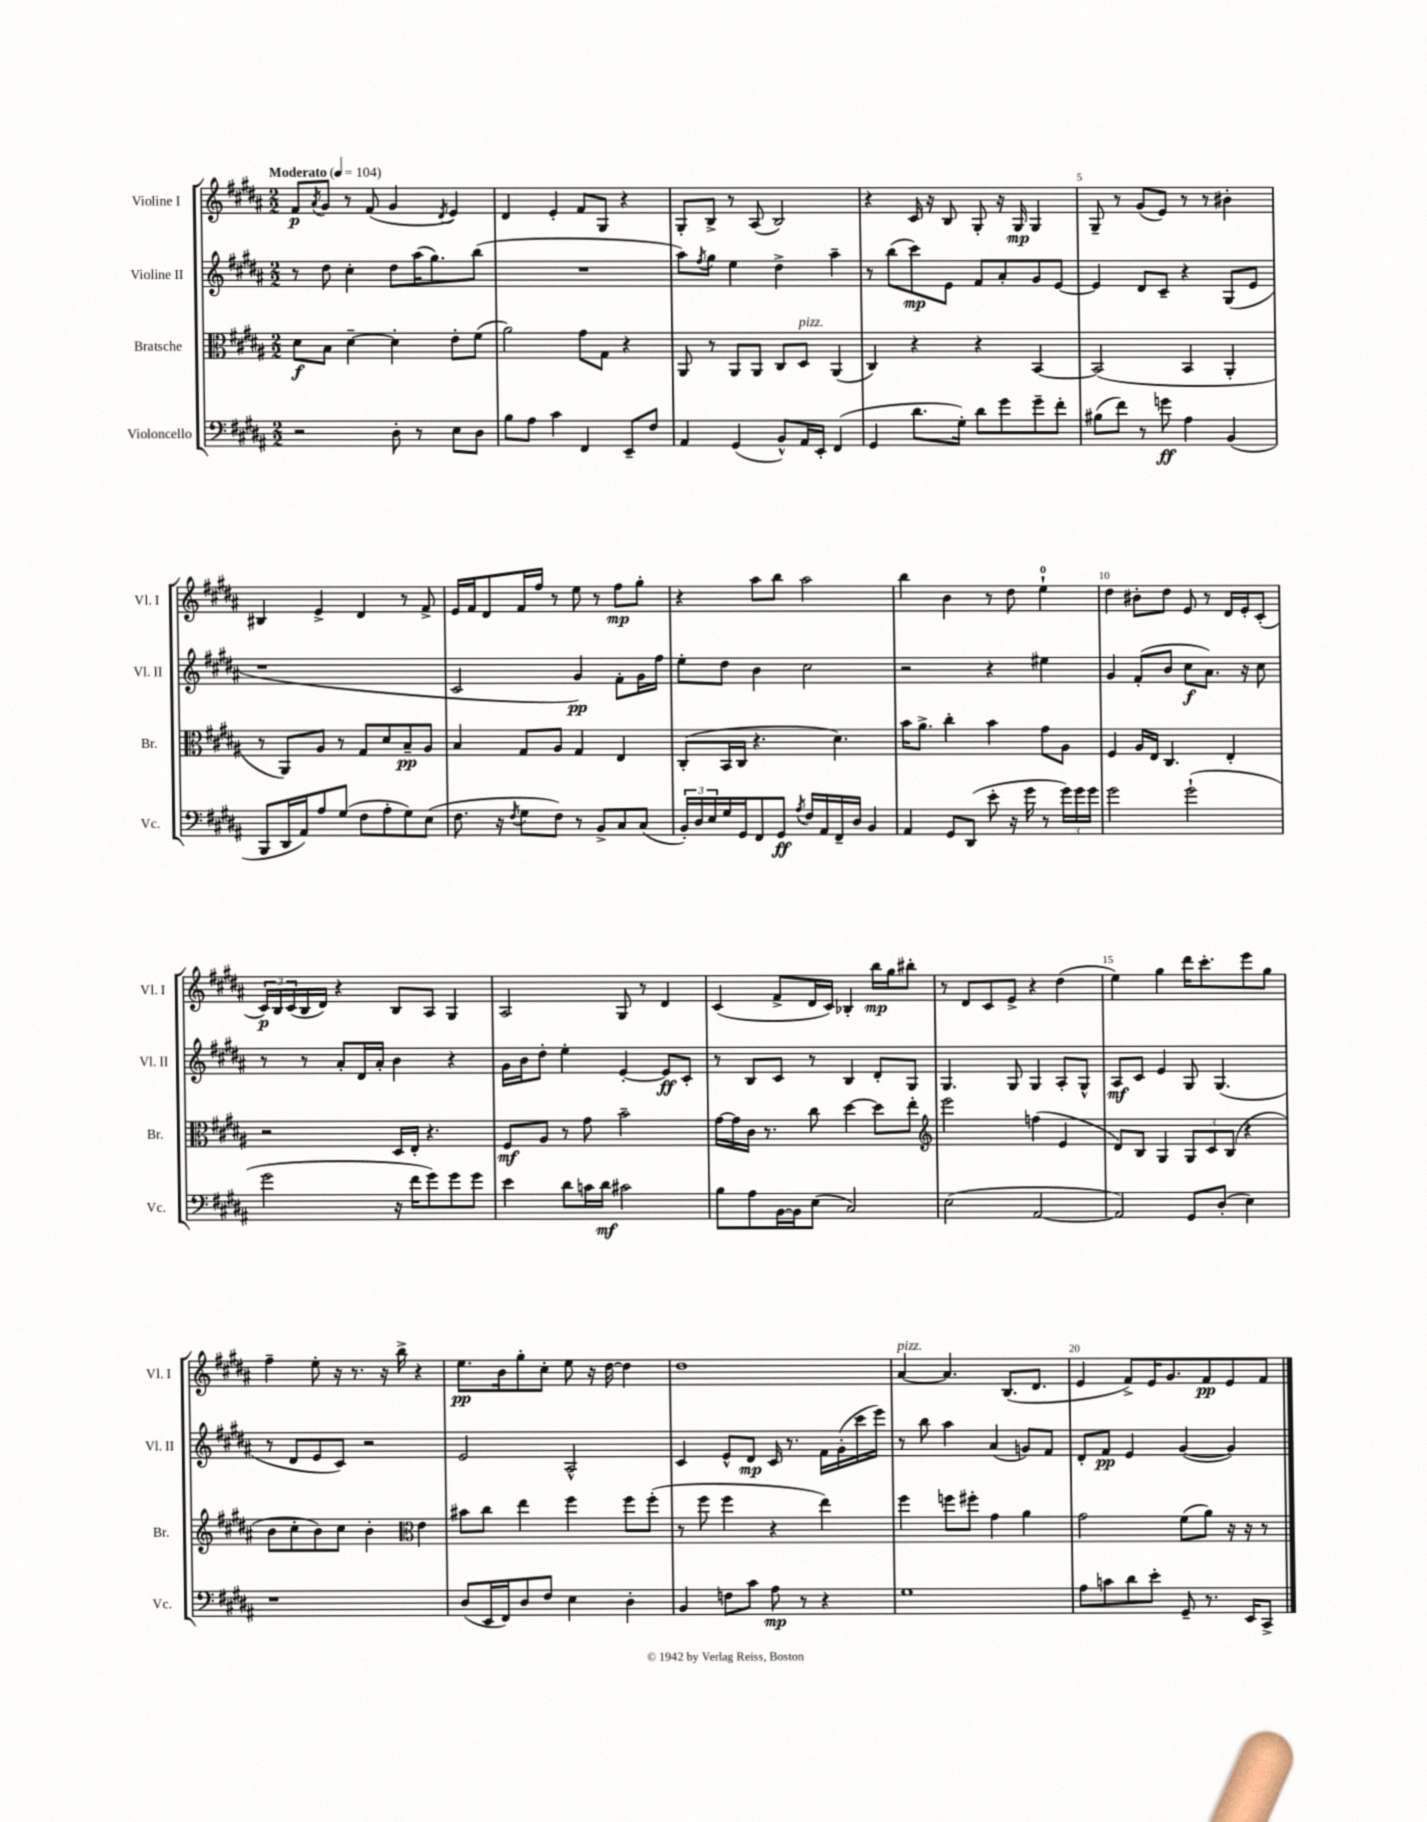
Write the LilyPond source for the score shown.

<<
\new StaffGroup <<
\new Staff = "s0" \with { instrumentName = "Violine I" shortInstrumentName = "Vl. I" } {
    \clef treble \key b \major \numericTimeSignature \time 2/2 \tempo "Moderato" 4 = 104
    fis'8\p \acciaccatura { ais'8 } gis'8 r8 fis'8( gis'4 \acciaccatura { dis'8 } e'4) |
    dis'4 e'4-. fis'8 gis8 r4 |
    gis8-. b8-> r8 ais8( b2) |
    r4 cis'16 r16 b8 gis8-. r16 gis16\mp gis4 |
    gis8-- r8 gis'8( e'8) r8 r8 bis'4-. |
    bis4 e'4-> dis'4 r8 fis'8-> |
    e'16 fis'16 dis'8 fis'16 fis''16 r8 e''8 r8 fis''8\mp gis''8-. |
    r4 ais''8 b''8 ais''2 |
    b''4 b'4 r8 dis''8 e''4-0-! |
    dis''4 bis'8-. dis''8 e'8 r8 dis'16 e'16-. cis'8-.( |
    \tuplet 3/2 { cis'16\p) b16 cis'16( } b16 dis'16) r4 b8 ais8 gis4 |
    ais2 gis8 r8 dis'4 |
    cis'4( fis'8-> dis'16 cis'16) bes4-. b''16\mp gis''16 bis''8-. |
    r8 dis'8 cis'8 e'8-> r4 dis''4( |
    e''4) gis''4 dis'''16 cis'''8.-. e'''8 gis''8 |
    fis''4-- e''8-. r16 r8. r16 b''16-> r4 |
    e''8.\pp b'16 gis''8-. cis''8-. e''8 r16 dis''16~ dis''4 |
    dis''1 |
    ais'4~^\markup { \italic "pizz." } ais'4. b8.( dis'8. |
    e'4 fis'8->) e'16 gis'8. fis'8\pp e'8 fis'8 \bar "|." |
}
\new Staff = "s1" \with { instrumentName = "Violine II" shortInstrumentName = "Vl. II" } {
    \clef treble \key b \major \numericTimeSignature \time 2/2
    r8 dis''8 cis''4-. dis''8 ais''16( gis''8.) b''8( |
    R1 |
    ais''8) \acciaccatura { fis''8 } gis''8 e''4 dis''4-> ais''4-- |
    r8 b''8( cis'''8\mp) e'8 fis'8 ais'8-. gis'8 e'8~ |
    e'4 dis'8 cis'8-- r4 gis8( e'8 |
    r1 |
    cis'2 gis'4\pp) fis'8-. gis'16 fis''16 |
    e''8-. dis''8 b'4 cis''2 |
    r2 r4 eis''4 |
    gis'4 fis'8-.( b'8 cis''8\f ais'8.) r16 cis''8 |
    r8 r8 ais'8-. dis'16 ais'16-. b'4 r4 |
    gis'16 b'16 dis''8-. e''4-. e'4~-. e'8\ff cis'8-. |
    r8 b8 cis'8 r8 b4 dis'8-. gis8 |
    gis4. gis8 gis4 ais8-. gis8-^ |
    ais8\mf cis'8 e'4 gis8 gis4.( |
    r8 dis'8 e'8 cis'8) r2 |
    e'2 ais2-^ |
    cis'4 e'8-^ dis'8\mp cis'16 r8. fis'16 gis'16-.( cis'''16 e'''16) |
    r8 b''8 ais''4 ais'4( g'8) fis'8 |
    dis'8-. fis'8\pp e'4 gis'4~( gis'4) \bar "|." |
}
\new Staff = "s2" \with { instrumentName = "Bratsche" shortInstrumentName = "Br." } {
    \clef alto \key b \major \numericTimeSignature \time 2/2
    dis'8\f b8 dis'4~-- dis'4-. e'8-. fis'8( |
    ais'2) gis'8 gis8 r4 |
    ais,8 r8 ais,8 ais,8 cis8 dis8^\markup { \italic "pizz." } ais,4( |
    cis4) r4 r4 b,4~ |
    b,2( b,4 ais,4-. |
    r8 ais,8) ais8 r8 gis8 dis'8 b8--\pp ais8 |
    b4 gis8 ais8 gis4 e4 |
    cis8-.( b,16 cis16 r4. dis'4.) |
    b'16 ais'8.-> cis''4-. b'4 gis'8 ais8 |
    fis4 ais16 e16 cis4. e4-. |
    r2 dis16 e16-. r4. |
    fis8\mf ais8 r8 gis'8 b'2-- |
    gis'16~ gis'16 cis'16 r8. cis''8 dis''4~ dis''8 e''8-. |
    \clef treble e'''2 f''4( e'4 |
    dis'8) b8 gis4 \tuplet 3/2 { gis8 cis'8 b8( } r4 |
    b'8 cis''8-. b'8) cis''8 b'4-. \clef alto e'4 |
    bis'8 cis''8 e''4 fis''4 fis''8 fis''8-.( |
    r8 fis''8 fis''4 r4 e''4) |
    fis''4 f''8 fis''8-. gis'4 ais'4 |
    gis'2 fis'8( ais'8) r16 r16 r8 \bar "|." |
}
\new Staff = "s3" \with { instrumentName = "Violoncello" shortInstrumentName = "Vc." } {
    \clef bass \key b \major \numericTimeSignature \time 2/2
    r2 dis8-. r8 e8 dis8 |
    b8 ais8 cis'4 fis,4 e,8-- fis8 |
    ais,4 gis,4( b,8-^) ais,16 e,16-. fis,4( |
    gis,4 dis'8. gis16-.) dis'8 gis'8 gis'8-- fis'8-. |
    bis8( fis'8) r8 g'8\ff ais4 b,4( |
    b,,8 dis,16 ais,16) ais8 gis8( fis8 ais8-. gis8) e8( |
    fis8. r16 \acciaccatura { fis8 } gis8 fis8) r8 b,8-> cis8 cis8( |
    \tuplet 3/2 { b,16-.) dis16 e16 } gis16 gis,16 fis,8 gis,8\ff \acciaccatura { ais8 } fis16 ais,16 fis,16-- dis16 b,4 |
    ais,4 gis,8 dis,8( e'8-. r16 gis'16 r8 \tuplet 3/2 { gis'16) gis'16 gis'16 } |
    gis'2 gis'2-!( |
    gis'2 r16 fis'16 gis'8) gis'8 gis'8 |
    e'4 dis'8 c'16 dis'16\mf cis'2 |
    b8 ais8 b,16~ b,16 e8( cis2) |
    e2( ais,2~ |
    ais,2) gis,8 dis8-.( e4) |
    r1 |
    dis8( e,16 fis,16) dis8 fis8 e4 dis4-. |
    b,4 f8 cis'8 ais8\mp r8 r4 |
    gis1 |
    ais8 c'8 dis'8 e'8-. gis,8-- r8. e,16 cis,8-> \bar "|." |
}
>>
>>
\layout { \context { \Score \override BarNumber.break-visibility = ##(#f #t #t) barNumberVisibility = #(every-nth-bar-number-visible 5) } }
